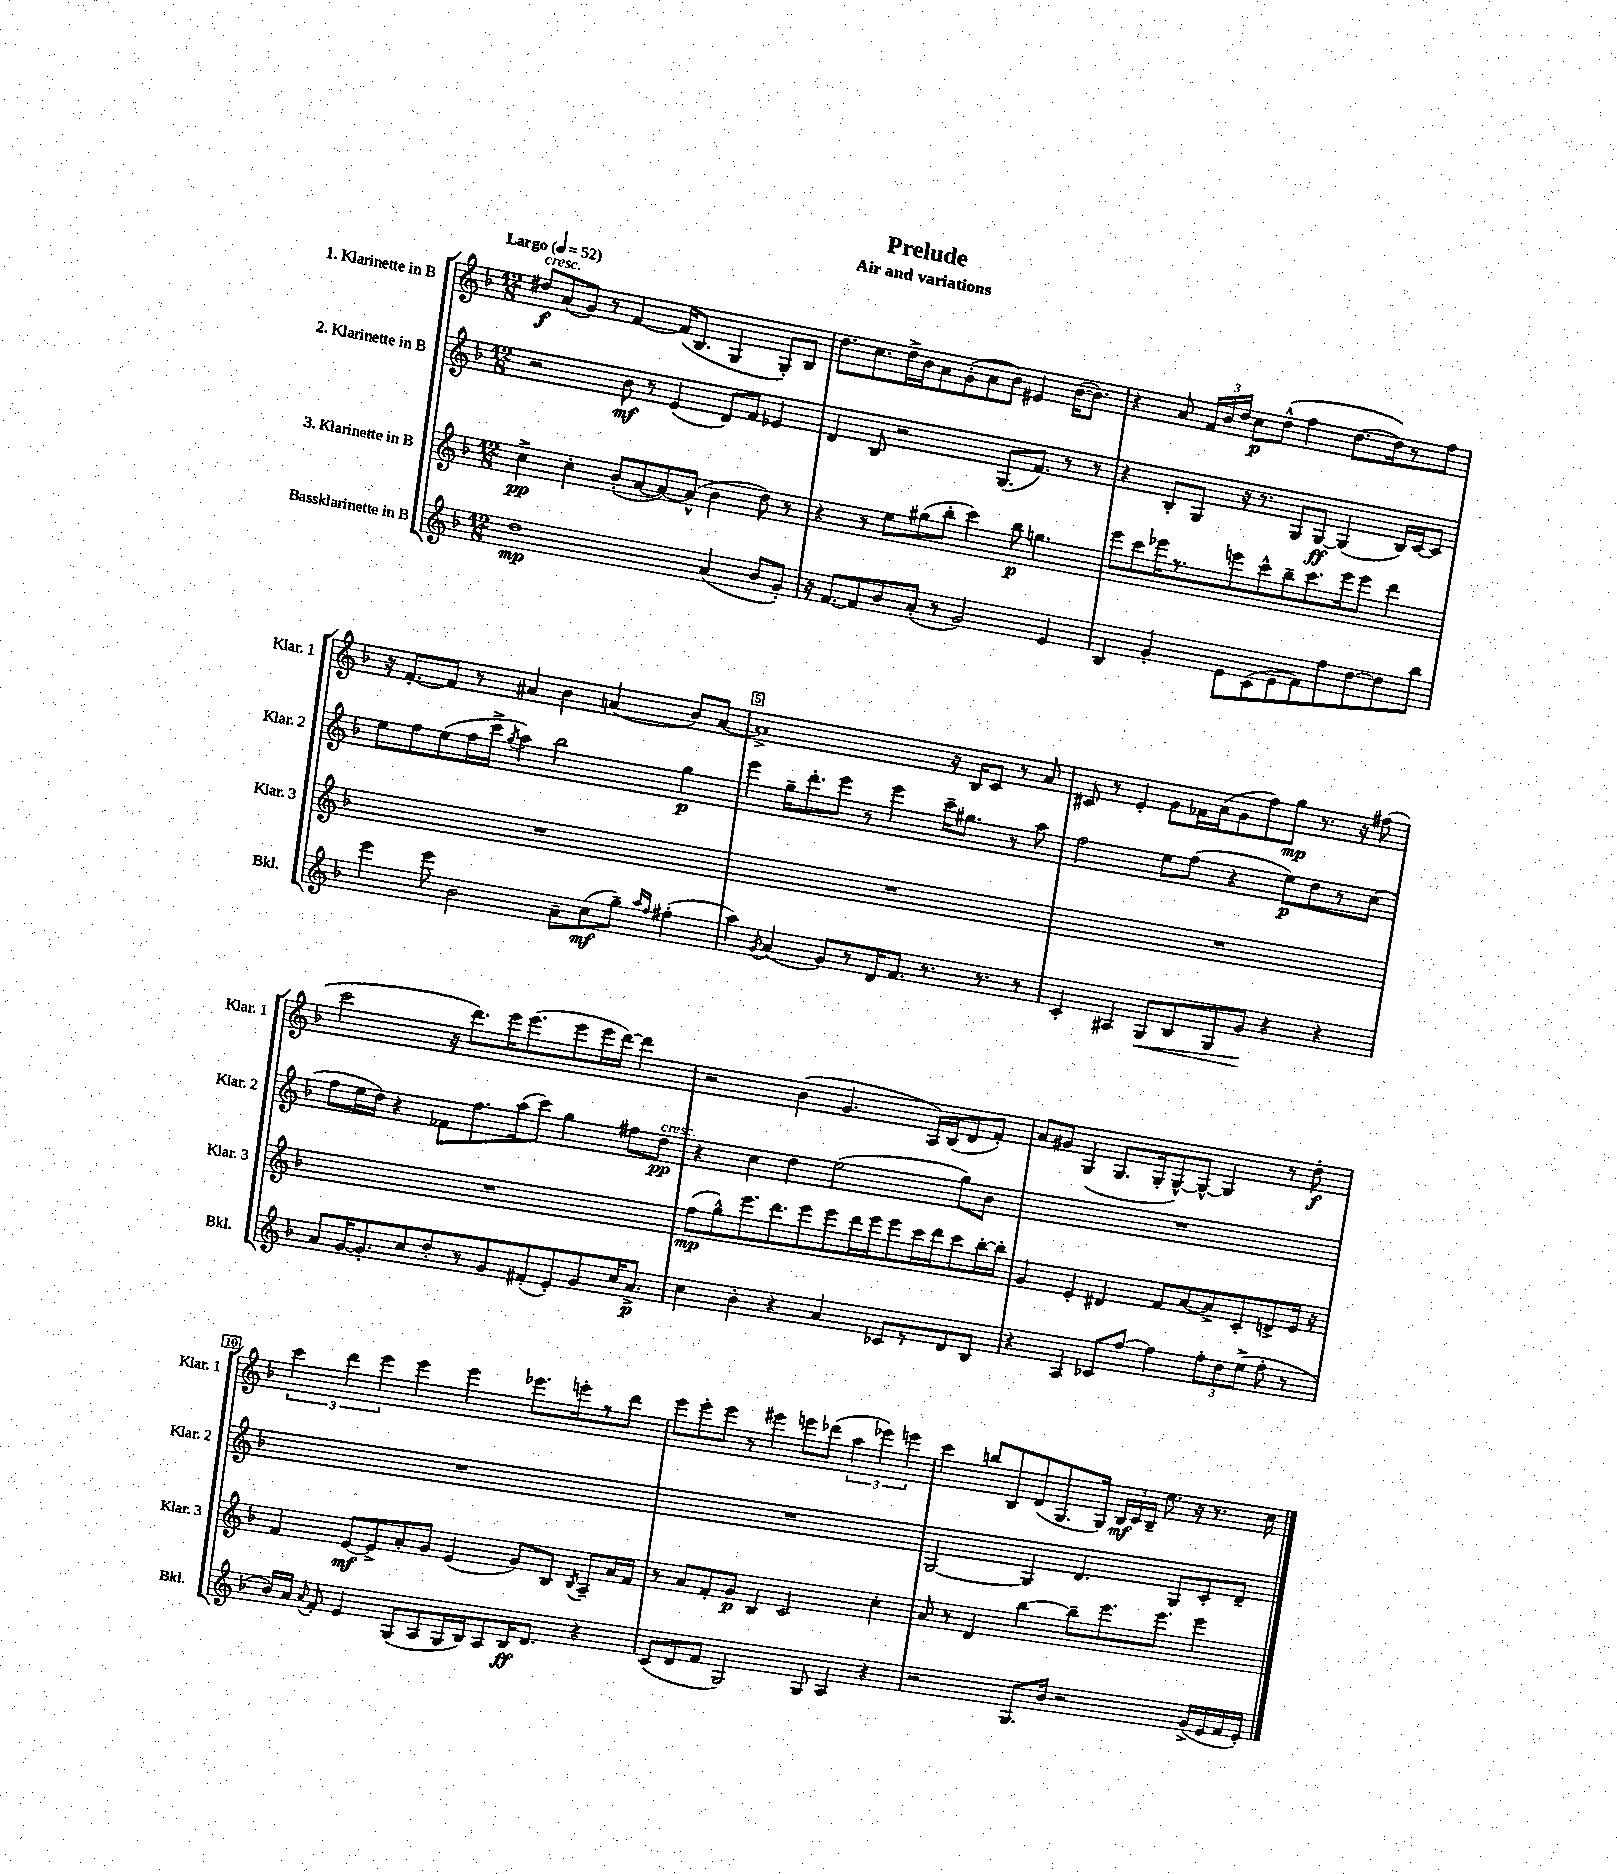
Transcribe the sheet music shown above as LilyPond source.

\header { title = "Prelude" subtitle = "Air and variations" }
<<
\new StaffGroup <<
\new Staff = "s0" \with { instrumentName = "1. Klarinette in B" shortInstrumentName = "Klar. 1" } {
    \clef treble \key f \major \numericTimeSignature \time 12/8 \tempo "Largo" 4 = 52
    \autoBeamOff dis''8[\f^\markup { \italic "cresc." } a'8( g'8]) r8 f'4~ f'16[( bes8.] g4 g8[-.) bes8] |
    d''8.[ c''8. d''16-> bes'16 a'8 g'8-.( a'8 bes'8]) eis'4 bes'16[~( bes'8.]) |
    r4 a'8 \tuplet 3/2 { f'16[ bes'16 d''16] } c''8[\p d''8]-^( f''4 d''8.[~ d''16) r8 f''8] |
    r16 f'8.[~-. f'8] r8 ais'4 bes'4 a'4( bes'8[) a'8]~ |
    a'1-> r16 bes16[ c'8] r8 a'8 |
    cis'8 r8 e'4-. g'8[ fes'16 a'16( g'8 f''8) g''8]\mp r8. r16 fis''8( |
    c'''2 r16 d'''8.[) e'''16 e'''8.( e'''8 e'''16 d'''16]~) d'''4 |
    r2 bes'4( g'4. a16[) bes16( d'8 f'8]-.) |
    a'8[ gis'8] g4( g8.[ g16-. g8~-^) g8]~-^ g4 r8 d''8-.\f |
    \tuplet 3/2 { c'''4 d'''4 e'''4 } e'''4 e'''4 ees'''8.[ e'''16-. r8 d'''8] |
    e'''8[ e'''8-. e'''8] r8 eis'''4 e'''8[ des'''8]( \tuplet 3/2 { a''4 ees'''4) e'''4 } |
    c'''4 b''8[ bes8 d'8( g8. g16]) \tuplet 3/2 { bes16[\mf c'16 bes16]-- } e''8. r16 r8. c''16 \bar "|." |
}
\new Staff = "s1" \with { instrumentName = "2. Klarinette in B" shortInstrumentName = "Klar. 2" } {
    \clef treble \key f \major \numericTimeSignature \time 12/8
    \autoBeamOff r2 bes'8\mf r8 e'4( d'8[) f'8] ees'4 |
    d'4 bes8 r2 g8.[( f'8.]) r8 r8 |
    r4 bes8[-. g8] r16 r8. g8[ g8]~\ff g4( bes16[) c'16~ c'8] |
    e''8[ f''8 e''8( f''16 c'''16]-> \acciaccatura { g''8 } a''4) bes''2 g''4\p |
    e'''4 g''16[-- d'''8.-. e'''8] r8 e'''4 c'''16[-- gis''8.] r8 a''8 |
    f''2 e''8[ f''8]( r4 e''8[\p) d''8 r8 c''8]( |
    f''8[ e''16 d''16]) r4 fes'8[ f''8. a''16( c'''8]) g''4 fis''8[ d''8]\pp^\markup { \italic "cresc." } |
    r4 c''4 d''4 e''2( g''8[) bes'8] |
    R1. |
    R1. |
    R1. |
    g2~ g4 d'4. g8[ c'8-. d'8]-- \bar "|." |
}
\new Staff = "s2" \with { instrumentName = "3. Klarinette in B" shortInstrumentName = "Klar. 3" } {
    \clef treble \key f \major \numericTimeSignature \time 12/8
    \autoBeamOff c''4->\pp c''4-. bes'8[-.( a'8~ a'8~) a'8]-^( bes'4 d''8) r8 |
    r4 r8 e''8[ gis''8( bes''8]-. c'''4) bes''8\p g''4. |
    e'''8[ c'''8 ees'''16 r8. e'''8 c'''8-^ bes''8-- c'''8. e'''16 e'''8] d'''4 |
    R1. |
    R1. |
    R1. |
    R1. |
    f''8[\mp( g''8-^) e'''8. d'''8. e'''8 e'''8 d'''16 e'''16 e'''8 c'''16 d'''16 c'''8 bes''16~-. bes''16]-. |
    g'4 e'4-. dis'4 f'8[ a'8~ a'8-> c'8-. d'8-> e'16] r16 |
    f'4 e'8[~\mf e'8-> a'8-. g'8] e'4( g'8[) bes8] \acciaccatura { bes8 } a8[-- a'16 f'16] |
    r8 a'8[ f'8-. g'8]\p bes4 c'2 c''4-. |
    a'8 r8 d'4 bes''4~ bes''8[-- e'''8. e'''8.] e'''4 \bar "|." |
}
\new Staff = "s3" \with { instrumentName = "Bassklarinette in B" shortInstrumentName = "Bkl." } {
    \clef treble \key f \major \numericTimeSignature \time 12/8
    \autoBeamOff d''1\mp a'4( bes'8[ g'8]-.) |
    r16 f'8.[~ f'8 bes'8 a'8]-.( r8 g'2) e'4 |
    bes4 g'4-. e'8[ c'8( e'8 f'8) f''8 d''8~ d''8 bes''8] |
    e'''4 e'''8 bes'2 a'8[-- c''8\mf( g''8]--) \grace { a''16[ f''16] } fis''4-.( |
    a''4) \acciaccatura { g'8 } a'4( g'8[) r8 d'16 f'8.] r8. r8. r8 |
    c'4-. ais4 g8[\< bes8 g8 g'8]\! r4 r4 |
    a'8[ g'16~ g'8.-. c''8 d''8-. r8 g'8 fis'8-.( e'8-.) g'8 c''16 a'8.]->\p |
    c''4 bes'4-. r4 a'4 ces'8[ r8 d'8 bes8] |
    r4 a4 ces'8[ f''8]~ f''4 \tuplet 3/2 { f''8[-. d''8 e''8]->( } f''8-. r8 |
    bes'16[) a'16] \appoggiatura { a'8 } f'8-. e'4 g8[( a8 g16 bes16) a8 bes16\ff d'8.] r4 |
    c'8[( d'8 f'8] g2) g8 a4 r4 |
    r2 g8.[ bes'16] r2 g'16[->( e'16 f'16 e'16]-.) \bar "|." |
}
>>
>>
\layout { \context { \Score \override BarNumber.break-visibility = ##(#f #t #t) barNumberVisibility = #(every-nth-bar-number-visible 5) \override BarNumber.stencil = #(make-stencil-boxer 0.1 0.3 ly:text-interface::print) } }
